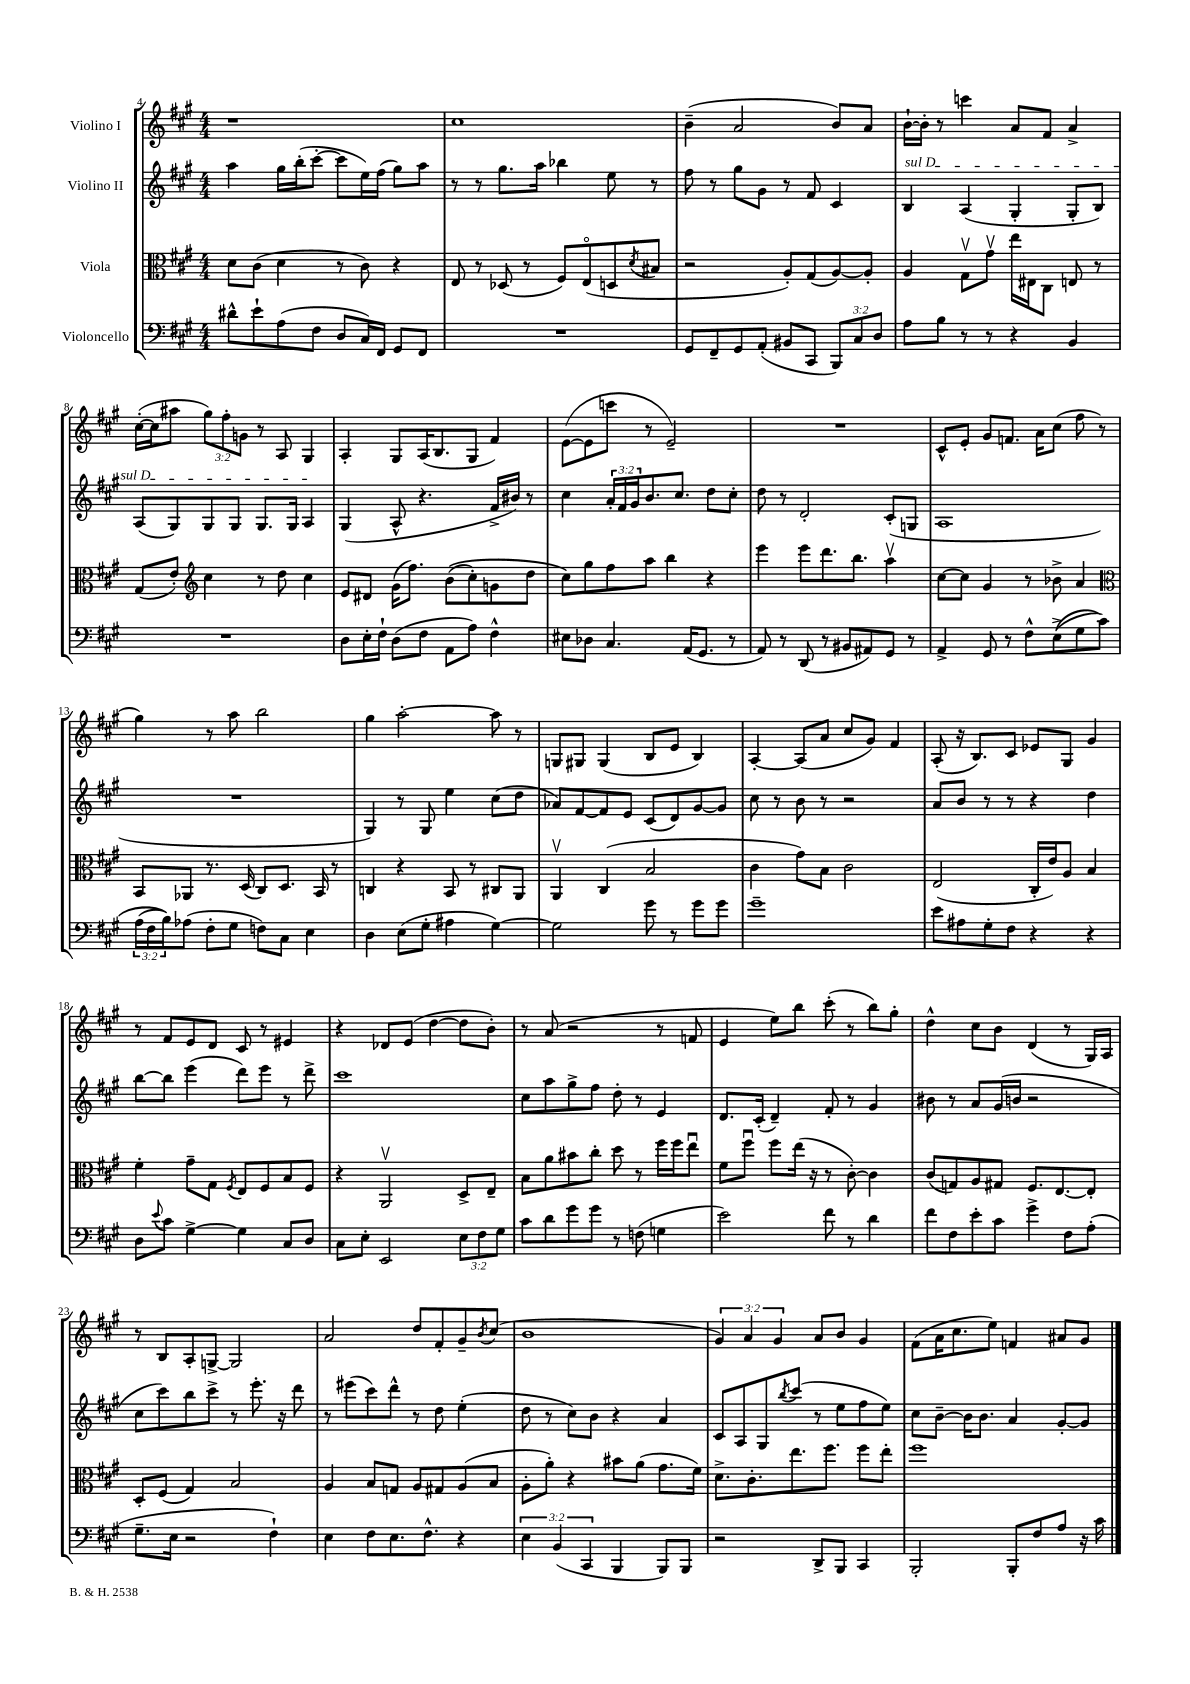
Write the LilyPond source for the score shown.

<<
\new StaffGroup <<
\new Staff = "s0" \with { instrumentName = "Violino I" } {
    \clef treble \key a \major \numericTimeSignature \time 4/4 \override Staff.TupletNumber.text = #tuplet-number::calc-fraction-text
    r1 |
    cis''1 |
    b'4--( a'2 b'8) a'8 |
    b'16~-! b'16-. r8 c'''4 a'8 fis'8 a'4-> |
    cis''16~-.( cis''16 ais''8 \tuplet 3/2 { gis''8) fis''8-. g'8 } r8 a8 gis4 |
    a4-. gis8 a16( b8. gis8 fis'4) |
    e'8~( e'8 c'''8 r8 e'2--) |
    R1 |
    cis'8-^ e'8-. gis'8 f'8. a'16 cis''8( fis''8 r8 |
    gis''4) r8 a''8 b''2 |
    gis''4 a''2~-. a''8 r8 |
    g8 gis8 gis4( b8 e'8 b4) |
    a4~-. a8( a'8 cis''8 gis'8) fis'4 |
    a8-.( r16 b8.) cis'8 ees'8 gis8 gis'4 |
    r8 fis'8 e'8 d'8 cis'8 r8 eis'4 |
    r4 des'8 e'8( d''4~ d''8 b'8-.) |
    r8 a'8( r2 r8 f'8 |
    e'4 e''8) b''8 cis'''8-.( r8 b''8) gis''8-. |
    d''4-^ cis''8 b'8 d'4( r8 gis16) a16 |
    r8 b8 a8-. g8~-> g2 |
    a'2 d''8 fis'8-. gis'8-- \acciaccatura { b'8 } cis''8( |
    b'1 |
    \tuplet 3/2 { gis'4) a'4 gis'4 } a'8 b'8 gis'4 |
    fis'8( a'16 cis''8. e''8) f'4 ais'8 gis'8 \bar "|." |
}
\new Staff = "s1" \with { instrumentName = "Violino II" } {
    \clef treble \key a \major \numericTimeSignature \time 4/4 \override Staff.TupletNumber.text = #tuplet-number::calc-fraction-text
    a''4 gis''16 b''16-.( cis'''8~-. cis'''8 e''16) fis''16( gis''8) a''8 |
    r8 r8 gis''8. a''16 bes''4 e''8 r8 |
    fis''8 r8 gis''8 gis'8 r8 fis'8 cis'4 |
    \once \override TextSpanner.bound-details.left.text = \markup { \italic "sul D" } b4\startTextSpan a4( gis4-. gis8-. b8) |
    a8( gis8) gis8 gis8 gis8. gis16 a4\stopTextSpan |
    gis4( a8-^ r4. fis'16-> bis'16) r8 |
    cis''4 \tuplet 3/2 { a'16-. fis'16 gis'16 } b'8. cis''8. d''8 cis''8-. |
    d''8 r8 d'2-. cis'8-.( g8 |
    a1 |
    R1 |
    gis4) r8 gis8 e''4 cis''8( d''8 |
    aes'8) fis'8~ fis'8 e'8 cis'8( d'8) gis'8~ gis'8 |
    cis''8 r8 b'8 r8 r2 |
    a'8 b'8 r8 r8 r4 d''4 |
    b''8~ b''8 e'''4( d'''8) e'''8 r8 d'''8-> |
    cis'''1 |
    cis''8 a''8 gis''8-> fis''8 d''8-. r8 e'4 |
    d'8. cis'16-.( d'4--) fis'8-. r8 gis'4 |
    bis'8 r8 a'8 gis'16( b'16 r2 |
    cis''8 cis'''8) b''8 cis'''8-> r8 e'''8.-. r16 d'''8 |
    r8 eis'''8( cis'''8) d'''8-^ r8 d''8 e''4-.( |
    d''8 r8 cis''8) b'8 r4 a'4 |
    cis'8 a8 gis8 \acciaccatura { b''8 } cis'''8( r8 e''8 fis''8 e''8) |
    cis''8 b'8~-- b'16 b'8. a'4 gis'8~-. gis'8 \bar "|." |
}
\new Staff = "s2" \with { instrumentName = "Viola" } {
    \clef alto \key a \major \numericTimeSignature \time 4/4
    d'8 cis'8( d'4 r8 cis'8) r4 |
    e8 r8 des8( r8 fis8) e8\flageolet( d8 \acciaccatura { d'8 } bis8 |
    r2 a8-.) gis8( a8~) a8-. |
    a4 gis8\upbow gis'8\upbow e''16 eis16 cis8 e8 r8 |
    gis8( e'8-.) \clef treble cis''4 r8 d''8 cis''4 |
    e'8 dis'8 gis'16( fis''8.) b'8(\( cis''8-.) g'8 d''8 |
    cis''8\) gis''8 fis''8 a''8 b''4 r4 |
    e'''4 e'''8 d'''8. b''8. a''4\upbow |
    cis''8~ cis''8 gis'4 r8 bes'8-> a'4 |
    \clef alto b,8 aes,8 r8. d16( cis8) d8. b,16 r8 |
    c4 r4 b,8 r8 cis8 a,8 |
    a,4\upbow cis4( b2 |
    cis'4 gis'8) b8 cis'2 |
    e2( cis16-. e'16) a8 b4 |
    fis'4-. gis'8-- gis8 \acciaccatura { fis8 } e8 fis8 b8 fis8 |
    r4 a,2\upbow d8-> e8-- |
    b8 a'8 bis'8 cis''8-. d''8 r8 fis''16 fis''16 e''8\downbow |
    fis'8 fis''8\downbow fis''8 e''16( r16 r8 cis'8~-.) cis'4 |
    cis'8( g8) a8 gis8 fis8. e8.~ e8-. |
    d8-. fis8( gis4) b2 |
    a4 b8 g8 a8 gis8 a8( b8 |
    a8-. a'8-.) r4 bis'8 a'8( gis'8. fis'16) |
    d'8.-> cis'8.-. e''8. fis''8. fis''8 e''8-. |
    fis''1 \bar "|." |
}
\new Staff = "s3" \with { instrumentName = "Violoncello" } {
    \clef bass \key a \major \numericTimeSignature \time 4/4 \override Staff.TupletNumber.text = #tuplet-number::calc-fraction-text
    dis'8-^ e'8-! a8( fis8 d8 cis16) fis,16 gis,8 fis,8 |
    R1 |
    gis,8 fis,8-- gis,8 a,8-.( bis,8 cis,8 \tuplet 3/2 { b,,8) cis8 d8 } |
    a8 b8 r8 r8 r4 b,4 |
    R1 |
    d8 e16-. fis16-! d8( fis8 a,8 a8) fis4-^ |
    eis8 des8 cis4. a,16( gis,8. r8 |
    a,8) r8 d,8( r8 bis,8 ais,8) gis,8 r8 |
    a,4-> gis,8 r8 fis8-^ e8->(\( gis8 cis'8) |
    \tuplet 3/2 { a16( fis16 b16)\) } aes8( fis8-. gis8 f8) cis8 e4 |
    d4 e8( gis8-. ais4 gis4~) |
    gis2 gis'8 r8 gis'8 gis'8 |
    gis'1-- |
    e'8 ais8 gis8-. fis8 r4 r4 |
    d8 \appoggiatura { e'8 } cis'8 gis4~-> gis4 cis8 d8 |
    cis8 e8-. e,2 \tuplet 3/2 { e8 fis8 gis8 } |
    cis'8 d'8 gis'8 gis'8 r8 f8( g4 |
    e'2) fis'8 r8 d'4 |
    fis'8 fis8 e'8-. cis'8 gis'4-> fis8 a8-.( |
    gis8.-- e16 r2 fis4-!) |
    e4 fis8 e8. fis8.-^ r4 |
    \tuplet 3/2 { e4 b,4( cis,4 } b,,4 b,,8) b,,8 |
    r2 d,8-> b,,8 cis,4 |
    b,,2-. b,,8-. fis8 a8 r16 cis'16 \bar "|." |
}
>>
>>
\layout { \context { \Score currentBarNumber = #4 } }
